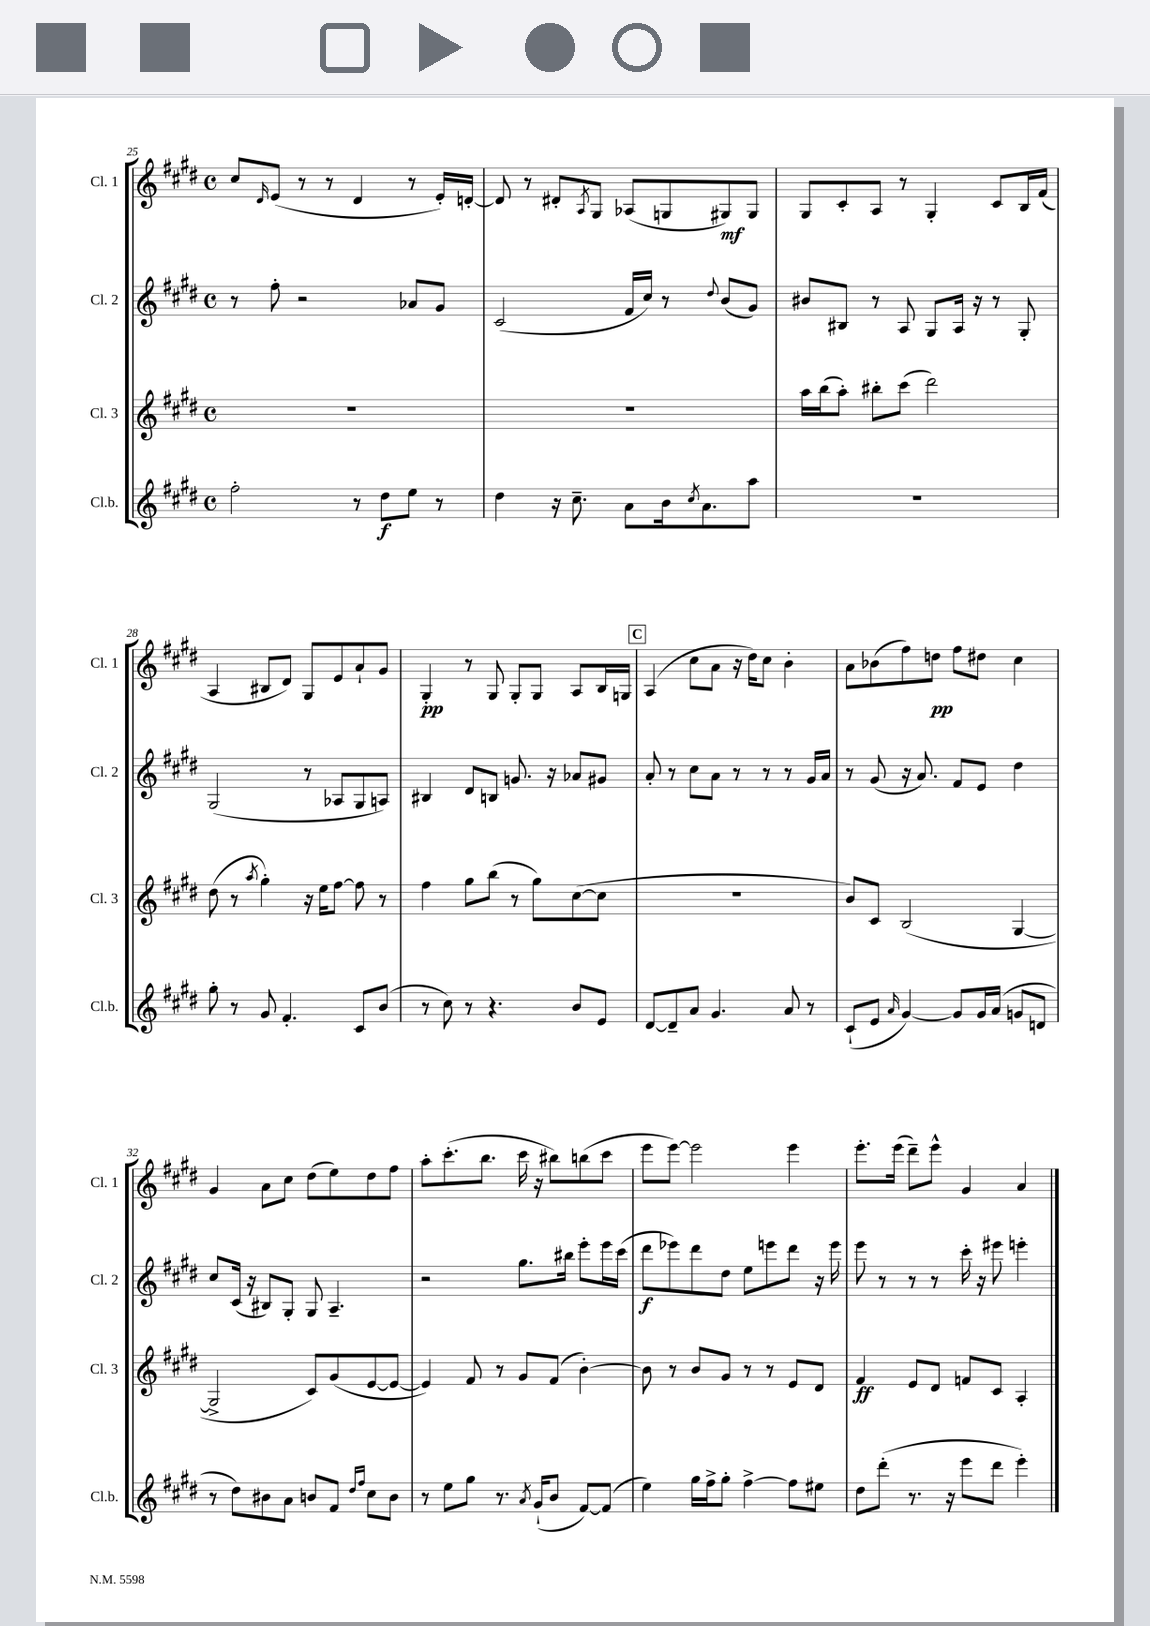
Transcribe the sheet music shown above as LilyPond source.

<<
\new StaffGroup <<
\new Staff = "s0" \with { instrumentName = "Cl. 1" shortInstrumentName = "Cl. 1" } {
    \clef treble \key e \major \defaultTimeSignature \time 4/4
    cis''8 \grace { dis'16 } e'8( r8 r8 dis'4 r8 e'16-.) d'16~-. |
    d'8 r8 dis'8-. \acciaccatura { a8 } gis8 aes8( g8 gis8\mf) gis8 |
    gis8 cis'8-. a8 r8 gis4-. cis'8 b16 fis'16( |
    a4 bis8 dis'8) gis8 e'8 a'8-! gis'8 |
    gis4-.\pp r8 gis8 gis8-. gis8 a8 b16 g16 |
    \mark \markup { \box "C" } a4( cis''8 a'8 r16 dis''16) cis''8 b'4-. |
    a'8 bes'8( fis''8) d''8\pp fis''8 dis''8 cis''4 |
    gis'4 a'8 cis''8 dis''8( e''8) dis''8 fis''8 |
    a''8-. cis'''8.-.( b''8. cis'''16 r16 bis''8) b''8( cis'''8 |
    e'''8 e'''8~) e'''2 e'''4 |
    e'''8.-. e'''16( dis'''8--) e'''8-^ gis'4 a'4 \bar "|." |
}
\new Staff = "s1" \with { instrumentName = "Cl. 2" shortInstrumentName = "Cl. 2" } {
    \clef treble \key e \major \defaultTimeSignature \time 4/4
    r8 fis''8-. r2 aes'8 gis'8 |
    cis'2( fis'16 cis''16) r8 \appoggiatura { dis''8 } b'8( gis'8) |
    bis'8 bis8 r8 a8 gis8 a16 r16 r8 gis8-. |
    gis2( r8 aes8 gis8 a8) |
    bis4 dis'8 b8 g'8. r16 aes'8 gis'8 |
    \mark \markup { \box "C" } a'8-. r8 cis''8 a'8 r8 r8 r8 gis'16 a'16 |
    r8 gis'8( r16 a'8.) fis'8 e'8 dis''4 |
    cis''8 cis'16( r16 bis8) gis8-. gis8 a4.-- |
    r2 gis''8. bis''16 e'''8-. e'''16 cis'''16( |
    dis'''8\f ees'''8) dis'''8 dis''8 e''8 e'''8 dis'''8 r16 e'''16 |
    e'''8 r8 r8 r8 cis'''16-. r16 eis'''8 e'''4-. \bar "|." |
}
\new Staff = "s2" \with { instrumentName = "Cl. 3" shortInstrumentName = "Cl. 3" } {
    \clef treble \key e \major \defaultTimeSignature \time 4/4
    R1 |
    R1 |
    a''16 b''16( a''8-.) bis''8-. cis'''8( dis'''2) |
    dis''8( r8 \acciaccatura { a''8 } gis''4-.) r16 e''16 fis''8~ fis''8 r8 |
    fis''4 gis''8 b''8( r8 gis''8) cis''8~( cis''8 |
    \mark \markup { \box "C" } R1 |
    b'8) cis'8 b2( gis4~ |
    gis2-> cis'8) gis'8( e'8~ e'8~ |
    e'4) fis'8 r8 gis'8 fis'8( b'4~-.) |
    b'8 r8 b'8 gis'8 r8 r8 e'8 dis'8 |
    fis'4\ff e'8 dis'8 f'8 cis'8 a4-. \bar "|." |
}
\new Staff = "s3" \with { instrumentName = "Cl.b." shortInstrumentName = "Cl.b." } {
    \clef treble \key e \major \defaultTimeSignature \time 4/4
    fis''2-. r8 dis''8\f e''8 r8 |
    dis''4 r16 cis''8.-- a'8 b'16 \acciaccatura { cis''8 } a'8. a''8 |
    r1 |
    gis''8-. r8 gis'8 fis'4.-. cis'8 b'8( |
    r8 cis''8) r8 r4. b'8 e'8 |
    \mark \markup { \box "C" } dis'8~ dis'8-- a'8 gis'4. a'8 r8 |
    cis'8-!( e'8 \grace { a'16 } gis'4~) gis'8 gis'16 a'16( g'8 d'8 |
    r8 dis''8) bis'8 a'8 b'8 fis'8 \grace { dis''16 fis''16 } cis''8 b'8 |
    r8 e''8 gis''8 r8. \acciaccatura { a'8 } gis'16-!( b'8 fis'8~) fis'8( |
    e''4) gis''16 fis''16-> gis''8-. fis''4~-> fis''8 eis''8 |
    dis''8 dis'''8-.( r8. r16 e'''8 dis'''8 e'''4-.) \bar "|." |
}
>>
>>
\layout { \context { \Score currentBarNumber = #25 } }
